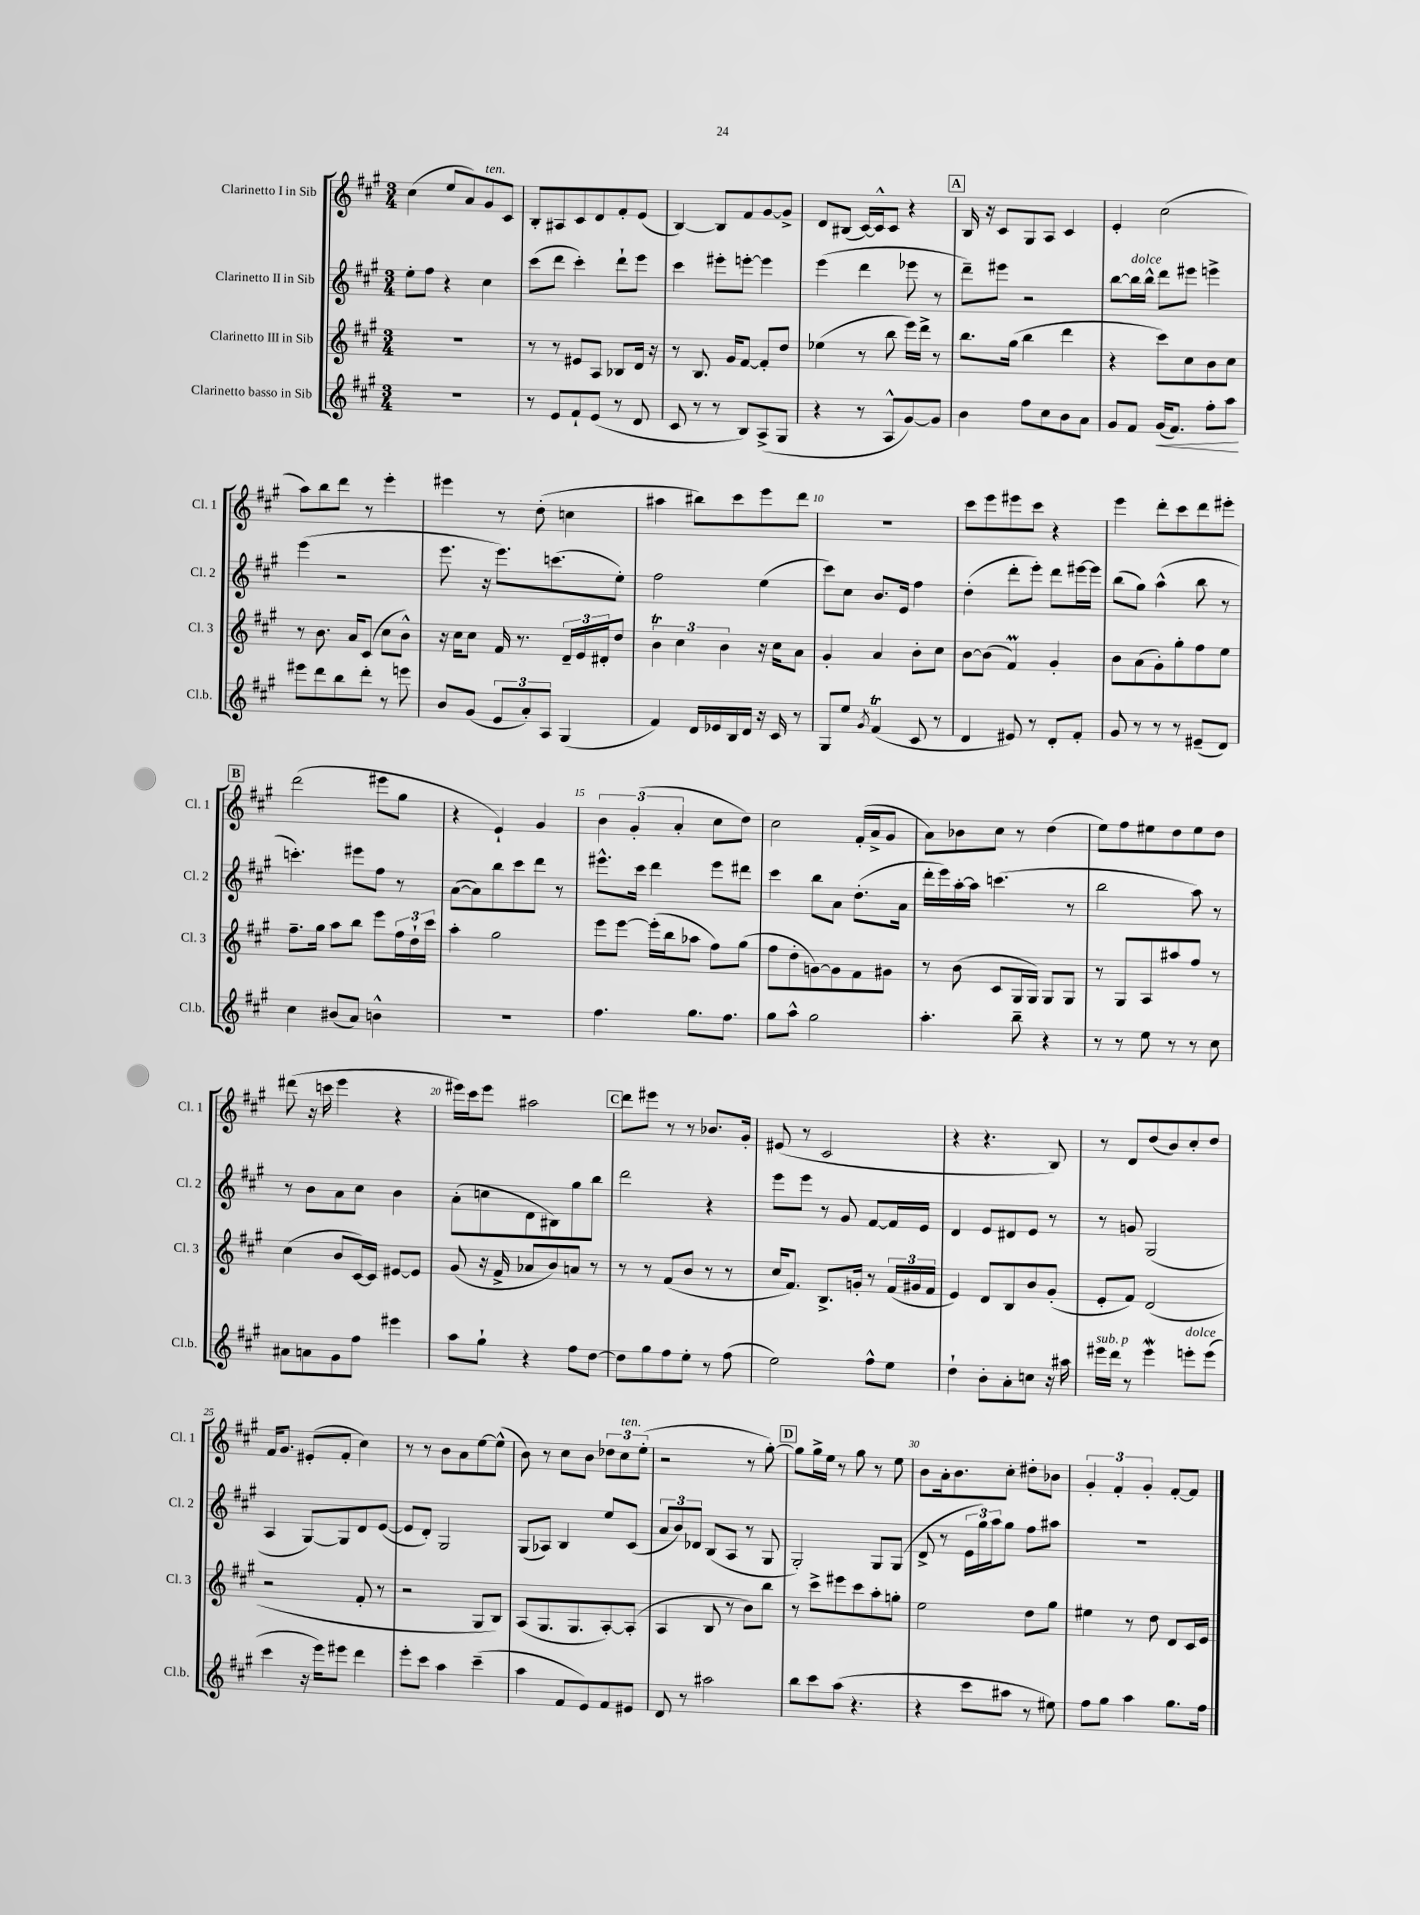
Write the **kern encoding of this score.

**kern	**kern	**kern	**kern
*staff4	*staff3	*staff2	*staff1
*clefG2	*clefG2	*clefG2	*clefG2
*k[f#c#g#]	*k[f#c#g#]	*k[f#c#g#]	*k[f#c#g#]
*M3/4	*M3/4	*M3/4	*M3/4
2.r	2.r	8ee'	(4cc#
.	.	8ff#	.
.	.	4r	8ee
.	.	.	8a)
.	.	4cc#	8g#
.	.	.	8c#
=	=	=	=
8r	8r	(8ccc#	8B'
8e	8r	8ddd	8A#
8f#`	8e#	4ccc#')	8c#
(8e	8A	.	8d
8r	8B-	8ddd`	8f#'
8d	16d	8eee	(8e
.	16r	.	.
=	=	=	=
8c#	8r	4ccc#	[4B)
8r	8.B	.	.
8r	.	8eee#'	8B]
.	16g#	.	.
8B)	[8f#	[8eee'	8f#
(8A^	8f#']	4eee]	[8g#
8G#	8dd	.	8g#^]
=	=	=	=
4r	(4ee-	(4eee	8d
.	.	.	(8B#
8r	8r	4ddd	[16c#)
.	.	.	16c#^^]
8A^^	8bb	.	8c#
[8g#)	16eee)	8eee-	4r
.	16ddd^	.	.
8g#]	8r	8r	.
=	=	=	=
4b	8.bb	8ddd~)	16B
.	.	.	16r
.	.	8eee#	8c#
.	(16gg#	.	.
8ff#	4bb	2r	8G#
8cc#	.	.	8A
8b	4ddd	.	4c#
8a	.	.	.
=	=	=	=
8g#	4r	[8bb	4e'
8f#	.	16bb]	.
.	.	16bb^^	.
(16g#	8ccc#)	8ddd	(2cc#
8.f#)	.	.	.
.	8cc#	8eee#	.
8ff#'	8b	4eee^	.
8aa	8cc#	.	.
=	=	=	=
8eee#	8r	(4eee	8aa)
8ddd	8.b	.	8bb
8bb	.	2r	8ddd
.	16a	.	.
8ddd'	(8c#	.	8r
8r	8cc#	.	4eee'
8eee	8b^^)	.	.
=	=	=	=
8b	16r	8.eee	4eee#
.	16cc#	.	.
(8g#	8cc#	.	.
.	.	16r	.
12e	16f#	8.eee)	8r
.	8.r	.	.
12a')	.	.	.
.	.	.	(8dd'
12A	.	.	.
.	.	(8.ccc	.
(4G#	24d~	.	4cc
.	24e	.	.
.	24d#'	.	.
.	8dd	8ee')	.
=	=	=	=
4f#)	6b	2ff#	4aa#
.	6cc#	.	.
16d	.	.	8bb#)
16e-	.	.	.
.	6b	.	.
16B	.	.	8ccc#
16d	.	.	.
16r	16r	(4ee	8eee
16c#	16cc#	.	.
8r	8a	.	8ddd
=	=	=	=
8G#	4g#'	8ccc#)	2.r
8ee	.	8cc#	.
8qg#	.	.	.
(4f#	4a	8.b	.
.	.	16e	.
8c#	8b'	4ff#	.
8r	8cc#	.	.
=	=	=	=
4d	[8b	(4dd'	8ccc#
.	(8b]	.	8eee
8e#)	4f#)	8ddd'	8eee#
8r	.	8eee')	8ccc#
8d'	4g#'	8ddd	4r
8f#'	.	[16eee#	.
.	.	16eee#]	.
=	=	=	=
8g#	8b	(8bb	4eee
8r	(8a	8gg#)	.
8r	8g#')	(4aa^^	8ddd'
8r	8gg#'	.	8ccc#
(8e#~	8ff#	8bb	8ddd
8d)	8ee	8r	8eee#'
=	=	=	=
4cc#	8.ff#~	4.ccc')	(2ddd
.	16gg#	.	.
(8b#	8aa	.	.
8a)	8bb	8eee#	.
4b^^	8eee	8ff#	8eee#
.	24ff#	8r	8gg#
.	24dd`	.	.
.	24ccc#	.	.
=	=	=	=
2.r	4aa'	([8a	4r
.	.	8a])	.
.	2gg#	8bb	4e`)
.	.	8ccc#	.
.	.	8ddd	4g#
.	.	8r	.
=	=	=	=
4.ff#	8eee	8.eee#^^	6b
.	[8eee	.	.
.	.	.	(6g#'
.	.	16ccc#	.
.	(16eee']	4ddd	.
.	16bb	.	.
.	.	.	6a'
8.gg#	8aa-	.	.
.	8ff#)	8eee#	8cc#
8.ff#	.	.	.
.	(8gg#	8ddd#	8dd)
=	=	=	=
8gg#	8ff#	4ccc#	2cc#
8aa^^	8dd'	.	.
2gg#	[8g)	8bb	.
.	8g]	8a	.
.	8f#	(8.dd'	(16f#'
.	.	.	16a^
.	8g#	.	8g#
.	.	16a	.
=	=	=	=
4.aa'	8r	16ddd'	8a)
.	.	16eee)	.
.	(8b	[16aa'	8b-
.	.	16aa]	.
.	8c#	(4.ccc	8cc#
8bb~	16G#	.	8r
.	16G#)	.	.
4r	8G#	.	(4dd
.	8G#	8r	.
=	=	=	=
8r	8r	2bb	8ee)
8r	8G#	.	8ff#
8ee	8A	.	8ee#
8r	8aa#	.	8dd
8r	8ff#	8aa)	8ee#
8cc#	8r	8r	8dd
=	=	=	=
8a#	(4cc#	8r	(8ddd#
8a	.	8b	16r
.	.	.	16ccc
8g#	8b	8a	4eee
8ff#	[16c#)	8cc#	.
.	16c#]	.	.
4eee#	[8e#	4b	4r
.	8e#]	.	.
=	=	=	=
8aa	(8g#	(8a'	16eee#)
.	.	.	16ccc#
8gg#`	16r	8cc	8eee#
.	16f#^	.	.
4r	8a-	8d	2aa#
.	8b)	8B#)	.
8ff#	8a	8gg#	.
[8dd	8r	8bb	.
=	=	=	=
8dd]	8r	2ddd	8ddd
8gg#	8r	.	8eee#
8ff#	(8f#	.	8r
8ee'	8b	.	8r
8r	8r	4r	8.b-
(8ff#	8r	.	.
.	.	.	16g#'
=	=	=	=
2ee)	16cc#	8eee	(8e#
.	8.f#)	.	.
.	.	8eee	8r
.	8.B^	8r	2c#
.	.	8g#	.
.	16g'	.	.
8ff#^^	8r	[8f#	.
8ee	(24f#	16f#]	.
.	24g#	.	.
.	.	16e	.
.	24f#	.	.
=	=	=	=
4dd`	4e)	4d	4r
8b'	8d	8e	4.r
8a'	8B	8d#	.
8cc	8b	8e	.
16r	(8g#'	8r	8B)
16aa#	.	.	.
=	=	=	=
16eee#	8e'	8r	8r
16ddd	.	.	.
8r	8f#)	8g	8d
4eee#	(2d	(2G#	(8dd
.	.	.	8b)
8eee'	.	.	8cc#'
(8eee	.	.	8dd
=	=	=	=
4ccc#	2r	4A	16f#
.	.	.	8.g#
16r	.	[8G#)	(8e#'
16eee)	.	.	.
8eee#	.	8G#]	8f#'
4ddd	8f#'	8d	4cc#)
.	8r	([8e	.
=	=	=	=
8eee'	2r	8e]	8r
8ccc#	.	8d')	8r
4aa	.	2G#	8b
.	.	.	8a
(4ccc#~	8G#	.	[8ee
.	8B)	.	(8ee^^]
=	=	=	=
4aa	(8A	(8G#	8b)
.	8.G#	8A-)	8r
8f#	.	4B	8cc#
.	8.G#	.	.
8e)	.	.	8b
8f#	[8A')	8ee	12dd-
.	.	.	12cc#
8e#	(8A']	(8c#	.
.	.	.	(12ee'
=	=	=	=
8d	4A	12a	2r
.	.	12b)	.
8r	.	.	.
.	.	12d-	.
2aa#	8B	(8B	.
.	8r	8A	.
.	8b)	8r	8r
.	8bb	8G#	[8gg#')
=	=	=	=
8bb	8r	2G#')	8gg#]
8ccc#	8ccc#^	.	16gg#^
.	.	.	16ee
(8aa	8eee#	.	8r
4.r	8ccc#	.	8gg#
.	8aa'	8G#	8r
.	8gg'	(8G#	8ee
=	=	=	=
4r	2ee	8d^	8b
.	.	8r	16a'
.	.	.	8.b
8ccc#	.	24e	.
.	.	24gg#)	.
.	.	24aa	.
8aa#	.	8gg#	8cc#'
8r	8dd	8ff#	8dd#'
8ee#)	8gg#	8aa#	8b-
=	=	=	=
8ff#	4ee#	2.r	6g#'
8gg#	.	.	.
.	.	.	6f#'
4aa	8r	.	.
.	.	.	6g#'
.	8dd	.	.
8.gg#	8d	.	[8f#'
.	16c#	.	8f#]
16ff#	16e	.	.
==	==	==	==
*-	*-	*-	*-
